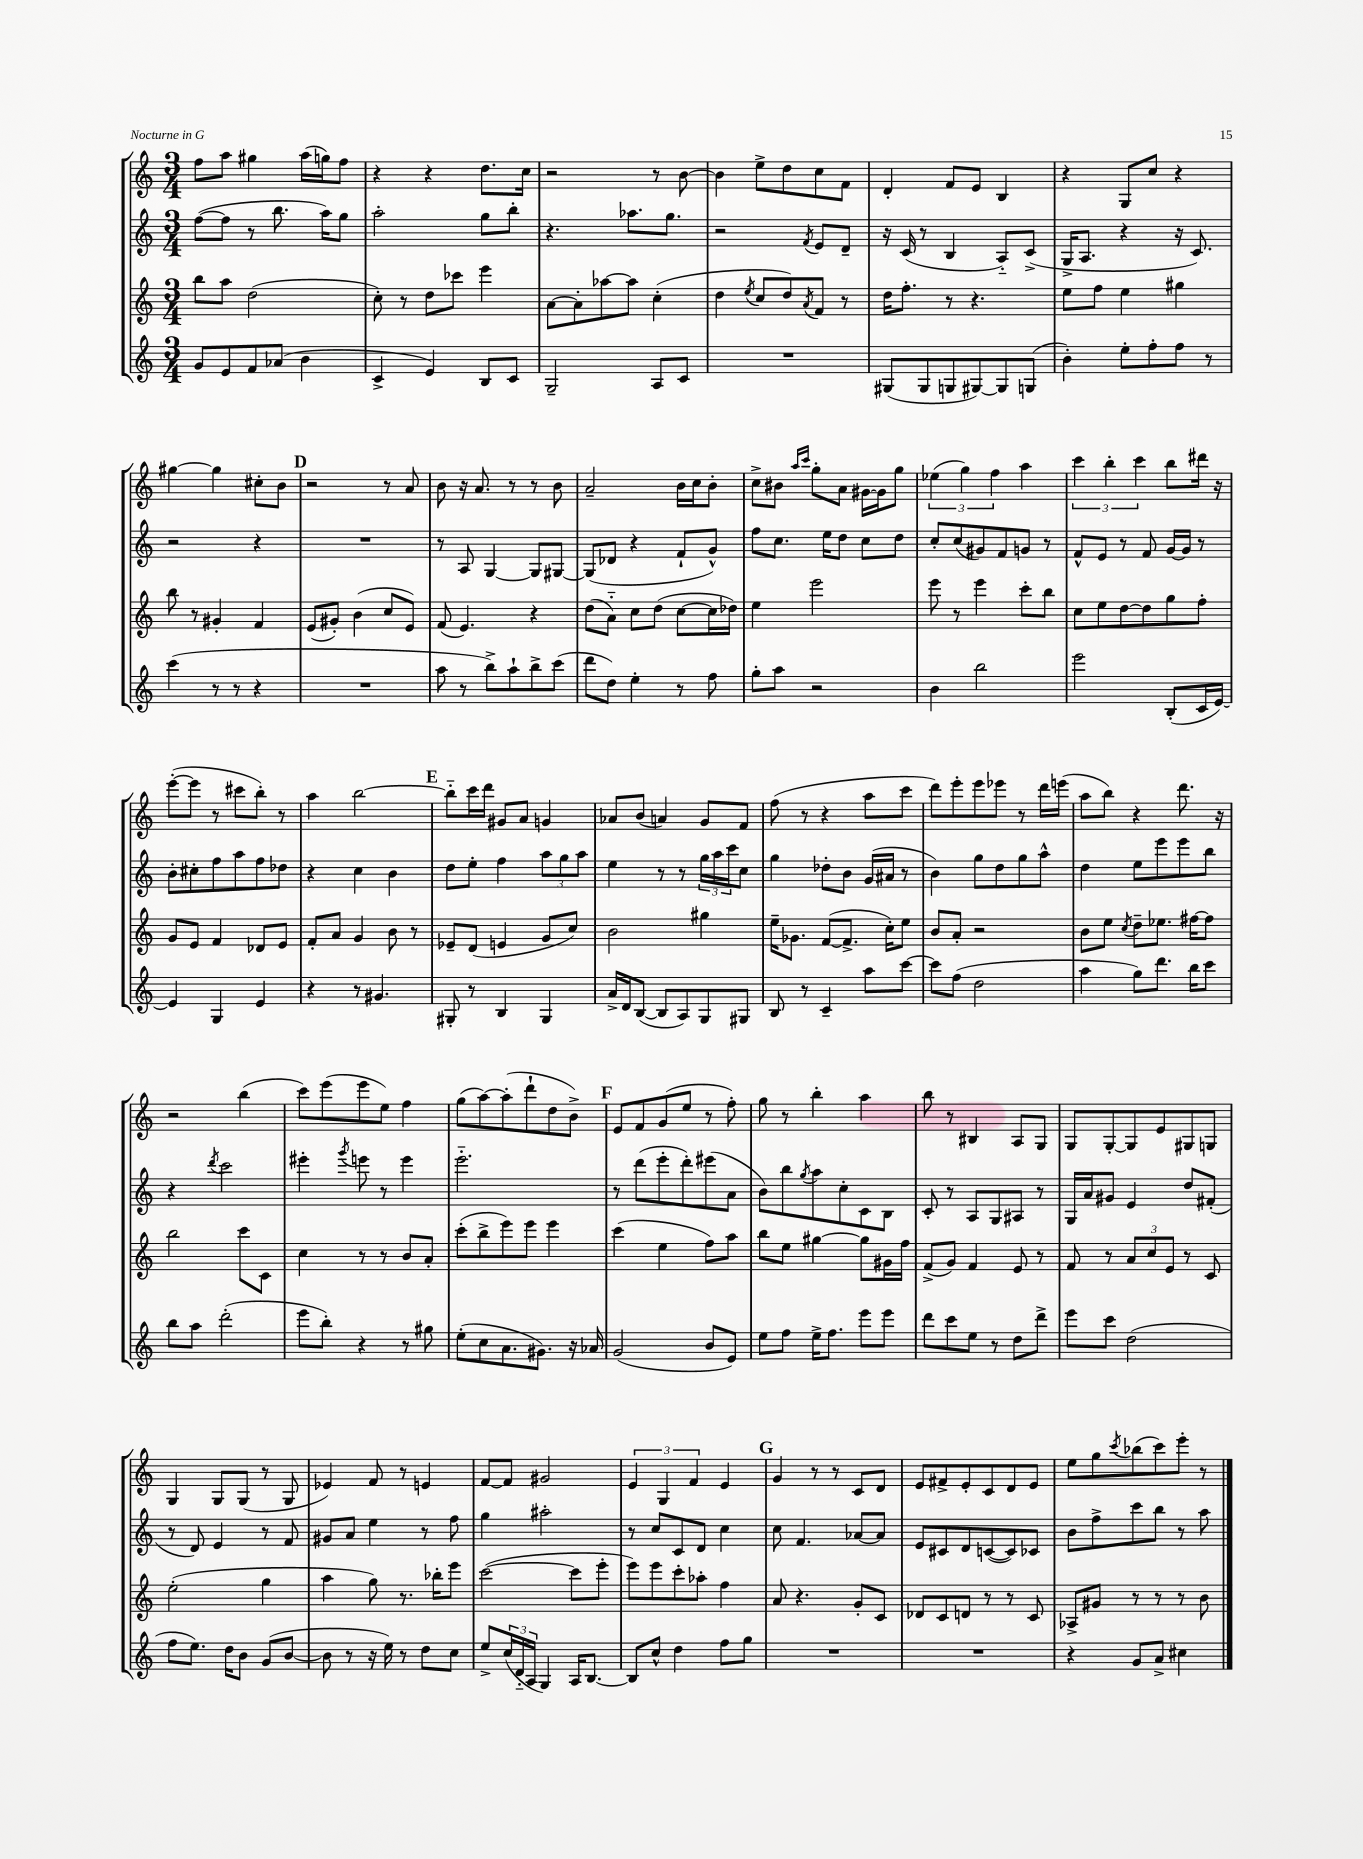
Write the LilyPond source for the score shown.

<<
\new StaffGroup <<
\new Staff = "s0" {
    \clef treble \key c \major \numericTimeSignature \time 3/4
    f''8 a''8 gis''4 a''16( g''16) f''8 |
    r4 r4 d''8. c''16 |
    r2 r8 b'8~ |
    b'4 e''8-> d''8 c''8 f'8 |
    d'4-. f'8 e'8 b4 |
    r4 g8 c''8 r4 |
    gis''4~ gis''4 cis''8-. b'8 |
    \mark \markup { \bold "D" } r2 r8 a'8 |
    b'8 r16 a'8. r8 r8 b'8 |
    a'2-- b'16 c''16 b'8-. |
    c''8-> bis'8 \grace { a''16 c'''16 } g''8-. a'8 gis'16~ gis'16 g''8 |
    \tuplet 3/2 { ees''4( g''4) f''4 } a''4 |
    \tuplet 3/2 { c'''4 b''4-. c'''4 } b''8 dis'''16 r16 |
    e'''8~-.( e'''8 r8 cis'''8 b''8-.) r8 |
    a''4 b''2~ |
    \mark \markup { \bold "E" } b''8-_ c'''16 d'''16 gis'8 a'8 g'4 |
    aes'8 b'8( a'4) g'8 f'8 |
    f''8( r8 r4 a''8 c'''8 |
    d'''8) e'''8-. e'''8 ees'''8 r8 d'''16 e'''16( |
    a''8 b''8) r4 d'''8. r16 |
    r2 b''4( |
    c'''8) e'''8( e'''8 e''8) f''4 |
    g''8( a''8~) a''8-.( d'''8-! d''8 b'8->) |
    \mark \markup { \bold "F" } e'8 f'8 g'8( e''8 r8 f''8-.) |
    g''8 r8 b''4-. a''4 |
    b''8 r8 bis4 a8 g8 |
    g8 g8~-. g8 e'8 gis8 g8 |
    g4 g8 g8( r8 g8 |
    ees'4) f'8 r8 e'4 |
    f'8~ f'8 gis'2 |
    \tuplet 3/2 { e'4 g4 f'4 } e'4 |
    \mark \markup { \bold "G" } g'4 r8 r8 c'8 d'8 |
    e'8 fis'8-> e'8-. c'8 d'8 e'8 |
    e''8 g''8 \acciaccatura { c'''8 } bes''8( c'''8) e'''8-. r8 \bar "|." |
}
\new Staff = "s1" {
    \clef treble \key c \major \numericTimeSignature \time 3/4
    f''8~( f''8 r8 b''8. a''16) g''8 |
    a''2-. g''8 b''8-. |
    r4. aes''8. g''8. |
    r2 \acciaccatura { f'8 } e'8 d'8-- |
    r16 c'16( r8 b4 a8-_) c'8->( |
    g16-> a8. r4 r16 c'8.) |
    r2 r4 |
    \mark \markup { \bold "D" } R2. |
    r8 a8 g4~ g8 gis8~ |
    gis8( des'8 r4 f'8-! g'8-^) |
    f''8 c''8. e''16 d''8 c''8 d''8 |
    c''8-. c''8( gis'8) f'8 g'8 r8 |
    f'8-^ e'8 r8 f'8 g'16~ g'16 r8 |
    b'8-. cis''8-. f''8 a''8 f''8 des''8 |
    r4 c''4 b'4 |
    \mark \markup { \bold "E" } d''8 e''8-. f''4 \tuplet 3/2 { a''8 g''8 a''8 } |
    e''4 r8 r8 \tuplet 3/2 { g''16 a''16 c'''16 } c''8 |
    g''4 des''8-. b'8 g'16( ais'16 r8 |
    b'4) g''8 d''8 g''8 a''8-^ |
    d''4 e''8 e'''8 e'''8 b''8 |
    r4 \acciaccatura { d'''8 } c'''2 |
    eis'''4-. \acciaccatura { g'''8 } e'''8 r8 e'''4 |
    e'''2.-_ |
    \mark \markup { \bold "F" } r8 d'''8( e'''8-. d'''8-.) eis'''8( a'8 |
    b'8) b''8 \acciaccatura { g''8 } a''8 c''8-. c'8 b8 |
    c'8-. r8 a8 g8 ais8 r8 |
    g16 a'16 gis'8 e'4 d''8 fis'8-.( |
    r8 d'8) e'4 r8 f'8 |
    gis'8 a'8 e''4 r8 f''8 |
    g''4 ais''2-. |
    r8 c''8 c'8 d'8 c''4 |
    \mark \markup { \bold "G" } c''8 f'4. aes'8~ aes'8 |
    e'8 cis'8 d'8 c'8~( c'8) ces'8 |
    b'8 f''8-> c'''8 b''8 r8 a''8 \bar "|." |
}
\new Staff = "s2" {
    \clef treble \key c \major \numericTimeSignature \time 3/4
    b''8 a''8 d''2( |
    c''8-.) r8 d''8 ces'''8 e'''4 |
    a'8~ a'8-. aes''8~ aes''8 c''4-.( |
    d''4 \acciaccatura { e''8 } c''8 d''8) \acciaccatura { a'8 } f'8 r8 |
    d''16 f''8.-. r8 r4. |
    e''8 f''8 e''4 gis''4 |
    b''8 r8 gis'4-. f'4 |
    \mark \markup { \bold "D" } e'8( gis'8-.) b'4( c''8 e'8) |
    f'8( e'4.) r4 |
    d''8( a'8-_) c''8 d''8( c''8~ c''16 des''16) |
    e''4 e'''2 |
    e'''8 r8 e'''4 c'''8-. b''8 |
    c''8 e''8 d''8~ d''8 g''8 f''8-. |
    g'8 e'8 f'4 des'8 e'8 |
    f'8-. a'8 g'4 b'8 r8 |
    \mark \markup { \bold "E" } ees'8-- d'8( e'4 g'8 c''8) |
    b'2 gis''4 |
    e''16-- ges'8. f'8~( f'8.-> c''16-.) e''8 |
    b'8 a'8-. r2 |
    b'8 e''8 \acciaccatura { c''8 } d''8-- ees''8. fis''16~ fis''8 |
    b''2 c'''8 c'8 |
    c''4 r8 r8 b'8 a'8-. |
    c'''8-.( b''8-> e'''8) e'''8 e'''4 |
    \mark \markup { \bold "F" } c'''4( e''4 f''8) a''8 |
    b''8 e''8 gis''4~ gis''8 gis'16 f''16 |
    f'8->( g'8) f'4 e'8 r8 |
    f'8 r8 \tuplet 3/2 { a'8 c''8 e'8 } r8 c'8 |
    e''2-.( g''4 |
    a''4 g''8) r8. bes''16-. e'''8 |
    c'''2~( c'''8 e'''8-. |
    e'''8) e'''8 c'''8-. aes''8-. f''4 |
    \mark \markup { \bold "G" } a'8 r4. g'8-. c'8 |
    des'8 c'8 d'8 r8 r8 c'8 |
    aes8-> gis'8 r8 r8 r8 b'8 \bar "|." |
}
\new Staff = "s3" {
    \clef treble \key c \major \numericTimeSignature \time 3/4
    g'8 e'8 f'8 aes'8( b'4 |
    c'4-> e'4) b8 c'8 |
    g2-- a8 c'8 |
    R2. |
    gis8( gis8 g8 gis8~) gis8 g8( |
    b'4-.) e''8-. f''8-. f''8 r8 |
    c'''4( r8 r8 r4 |
    \mark \markup { \bold "D" } R2. |
    a''8 r8 b''8->) a''8-! b''8-> c'''8( |
    d'''8 d''8) e''4-. r8 f''8 |
    g''8-. a''8 r2 |
    b'4 b''2 |
    e'''2 b8-.( c'16 e'16~) |
    e'4 g4 e'4 |
    r4 r8 gis'4. |
    \mark \markup { \bold "E" } gis8-. r8 b4 gis4 |
    a'16-> d'16 b8~( b8 a8) g8 gis8 |
    b8 r8 c'4-- a''8 c'''8~ |
    c'''8 f''8( d''2 |
    a''4 g''8) d'''8. b''16 c'''8 |
    b''8 a''8 d'''2-.( |
    e'''8 b''8-.) r4 r8 gis''8 |
    e''8-.( c''8 a'8. gis'8.) r16 aes'16 |
    \mark \markup { \bold "F" } g'2( b'8 e'8) |
    e''8 f''8 e''16-> f''8. e'''8 e'''8 |
    d'''8 c'''8 e''8 r8 d''8 d'''8-> |
    e'''8 c'''8 d''2( |
    f''8 e''8.) d''16 b'8 g'8( b'8~ |
    b'8 r8 r16 e''16) r8 d''8 c''8 |
    e''8-> \tuplet 3/2 { c''16( d'16-_ a16 } g4) a16 b8.~ |
    b8 c''8-^ d''4 f''8 g''8 |
    \mark \markup { \bold "G" } R2. |
    R2. |
    r4 g'8 a'8-> cis''4 \bar "|." |
}
>>
>>
\layout { \context { \Score \remove "Bar_number_engraver" } }
